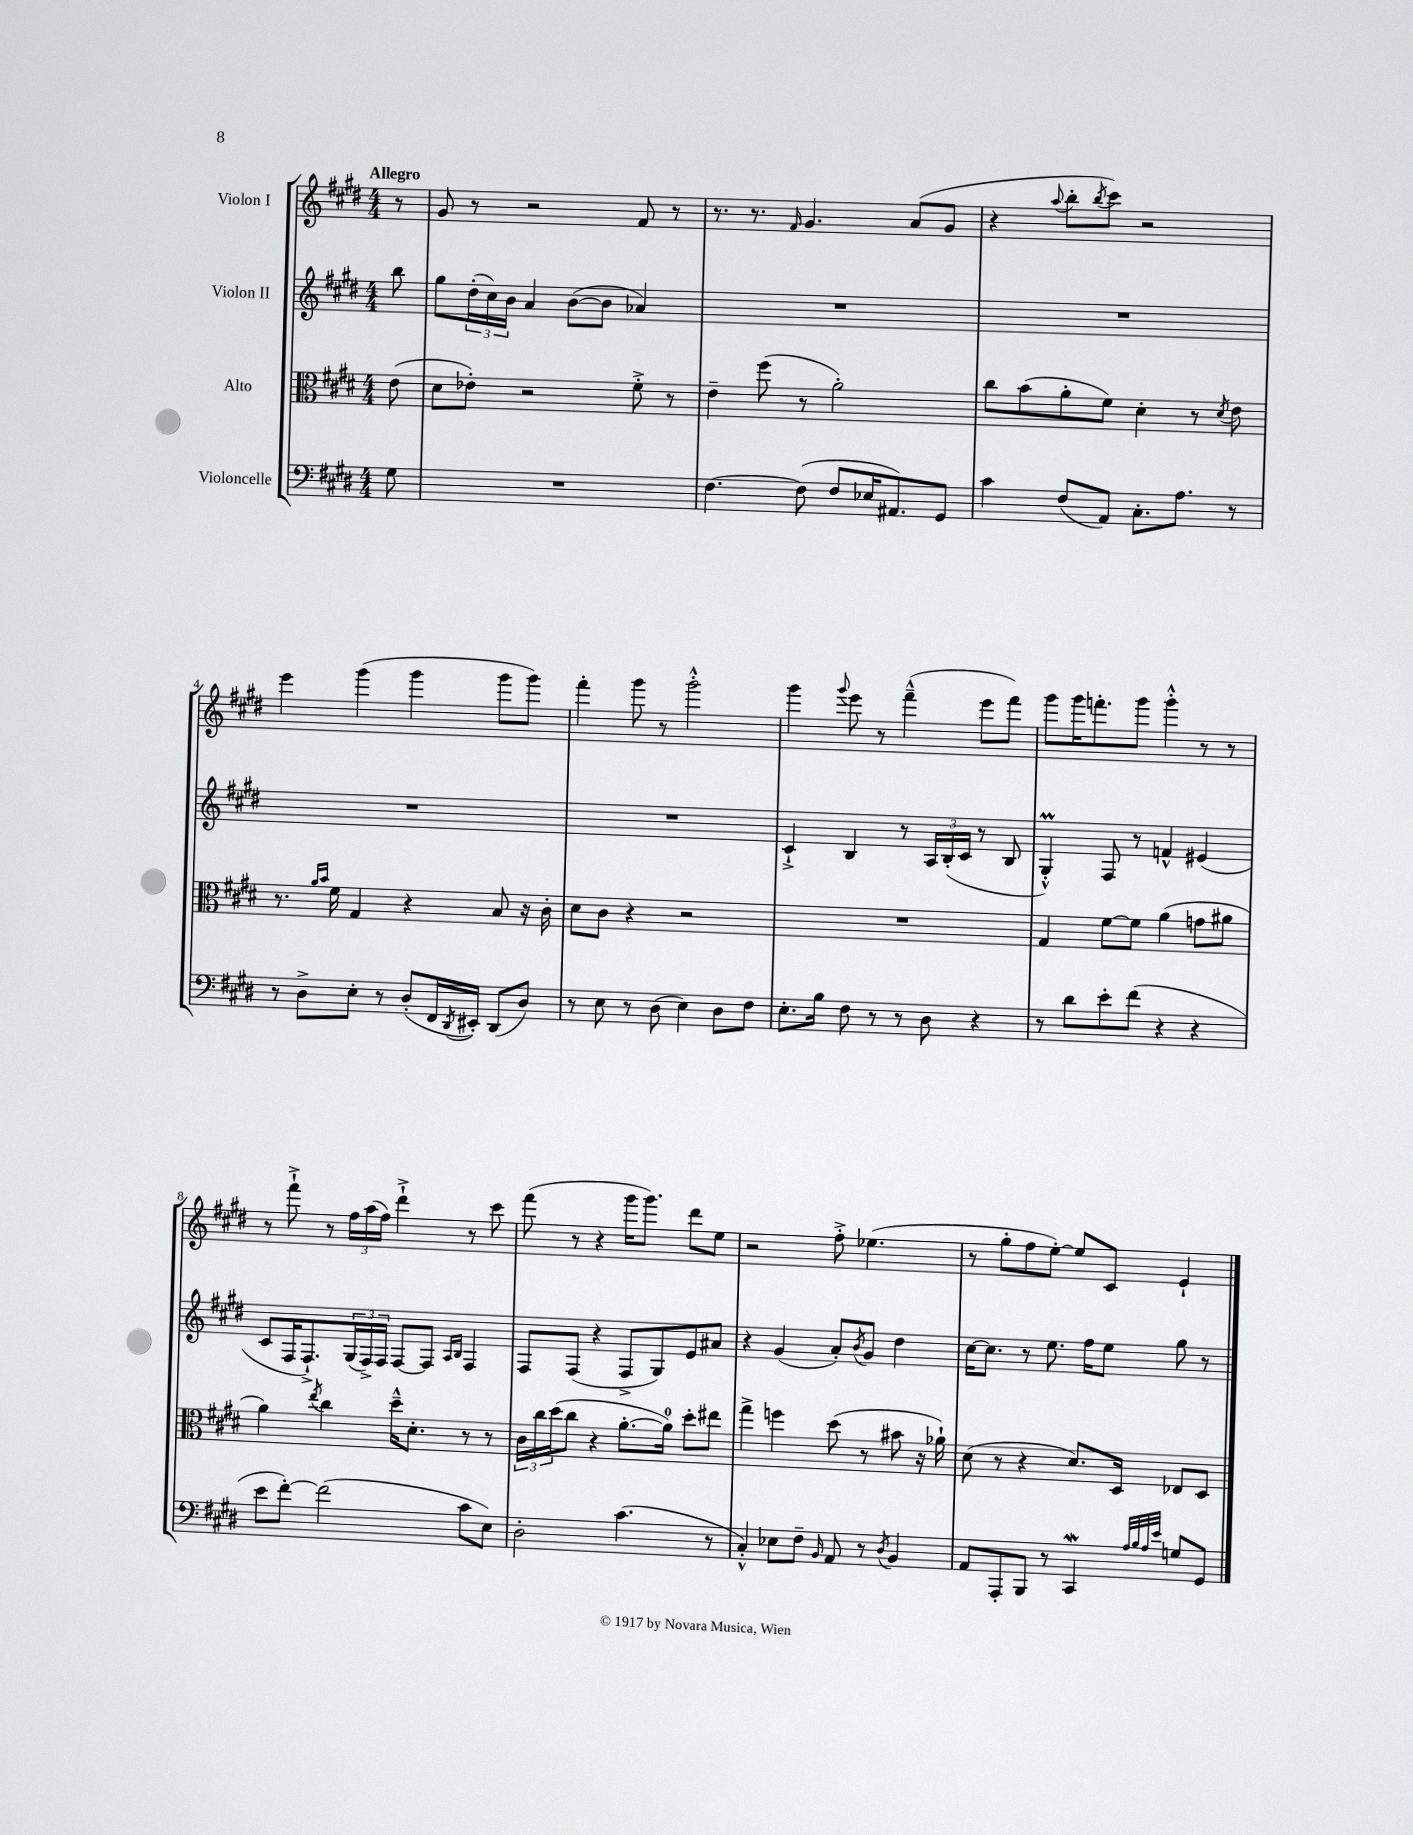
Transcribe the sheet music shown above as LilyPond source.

<<
\new StaffGroup <<
\new Staff = "s0" \with { instrumentName = "Violon I" } {
    \clef treble \key e \major \numericTimeSignature \time 4/4 \partial 8 \tempo "Allegro"
    r8 |
    gis'8 r8 r2 fis'8 r8 |
    r8. r8. \grace { fis'16 } gis'4. a'8( gis'8 |
    r4 \appoggiatura { a''8 } b''8-. \acciaccatura { b''8 } cis'''8) r2 |
    e'''4 gis'''4( gis'''4 gis'''8 gis'''8) |
    fis'''4-. gis'''8 r8 gis'''2-.-^ |
    gis'''4 \appoggiatura { gis'''8 } e'''8 r8 fis'''4---^( e'''8 fis'''8) |
    gis'''8 gis'''16 f'''8.-. gis'''8 gis'''4-.-^ r8 r8 |
    r8 fis'''8-!-> r8 \tuplet 3/2 { fis''16 a''16( fis''16) } dis'''4-!-> r8 cis'''8 |
    fis'''8( r8 r4 gis'''16 gis'''8.) dis'''8 e''8 |
    r2 fis''8-.-> ees''4.( |
    r8 gis''8-. fis''8 e''8~-.) e''8 cis'8 e'4-! \bar "|." |
}
\new Staff = "s1" \with { instrumentName = "Violon II" } {
    \clef treble \key e \major \numericTimeSignature \time 4/4 \partial 8
    b''8 |
    gis''8 \tuplet 3/2 { dis''16-.( cis''16) b'16 } a'4 b'8~( b'8 aes'4) |
    R1 |
    R1 |
    R1 |
    R1 |
    cis'4-!-> b4 r8 \tuplet 3/2 { a16 b16-.( cis'16 } r8 b8 |
    gis4-.-^\prall) fis8 r8 f'4-^ eis'4( |
    cis'8 fis16 fis8.-!->) \tuplet 3/2 { gis16( fis16->) fis16 } fis8~ fis8 \grace { a16 b16 } fis4 |
    fis8 fis8( r4 fis8-> gis8) e'8 ais'8 |
    r4 gis'4( a'8-.) \acciaccatura { b'8 } gis'8 dis''4 |
    cis''16~ cis''8. r8 e''8. fis''16 e''8 gis''8 r8 \bar "|." |
}
\new Staff = "s2" \with { instrumentName = "Alto" } {
    \clef alto \key e \major \numericTimeSignature \time 4/4 \partial 8
    e'8( |
    dis'8 ees'8-.) r2 fis'8-.-> r8 |
    e'4-- fis''8( r8 a'2-.) |
    cis''8 b'8( a'8-. fis'8) dis'4-. r8 \acciaccatura { dis'8 } e'8 |
    r8. \grace { a'16 b'16 } fis'16 gis4 r4 b8 r16 cis'16-. |
    dis'8 cis'8 r4 r2 |
    R1 |
    gis4 fis'8~ fis'8 a'4( g'8 ais'8 |
    a'4) \acciaccatura { e''8 } cis''4 dis''16---^ dis'8.-. r8 r8 |
    \tuplet 3/2 { cis'16 cis''16 dis''16( } cis''8 r4 a'8.~-. a'16-0) dis''8-. eis''8 |
    gis''4-> f''4 dis''8( r8 bis'8 r16 aes'16-!) |
    dis'8( r8 r4 dis'8.) dis16 ees8 dis8 \bar "|." |
}
\new Staff = "s3" \with { instrumentName = "Violoncelle" } {
    \clef bass \key e \major \numericTimeSignature \time 4/4 \partial 8
    gis8 |
    R1 |
    fis4.~ fis8( fis8 ees16 ais,8.) gis,8 |
    cis'4 fis8( a,8) cis8.-. a8. r8 |
    r8 dis8-> e8-. r8 dis8-.( fis,16 \acciaccatura { dis,8 } eis,16-.) dis,8( dis8) |
    r8 e8 r8 dis8( e4) dis8 fis8 |
    e8.-. b16 fis8 r8 r8 dis8 r4 |
    r8 dis'8 e'8-. fis'8( r4 r4 |
    e'8 fis'8~-.) fis'2( cis'8 e8) |
    dis2-. cis'4.( r8 |
    cis4-.-^) ees8 fis8-- \grace { b,16 } a,8 r8 \acciaccatura { dis8 } b,4 |
    a,8 a,,8-. b,,8 r8 cis,4\mordent \grace { a32 b32 a32 e'32 } g8 gis,8 \bar "|." |
}
>>
>>
